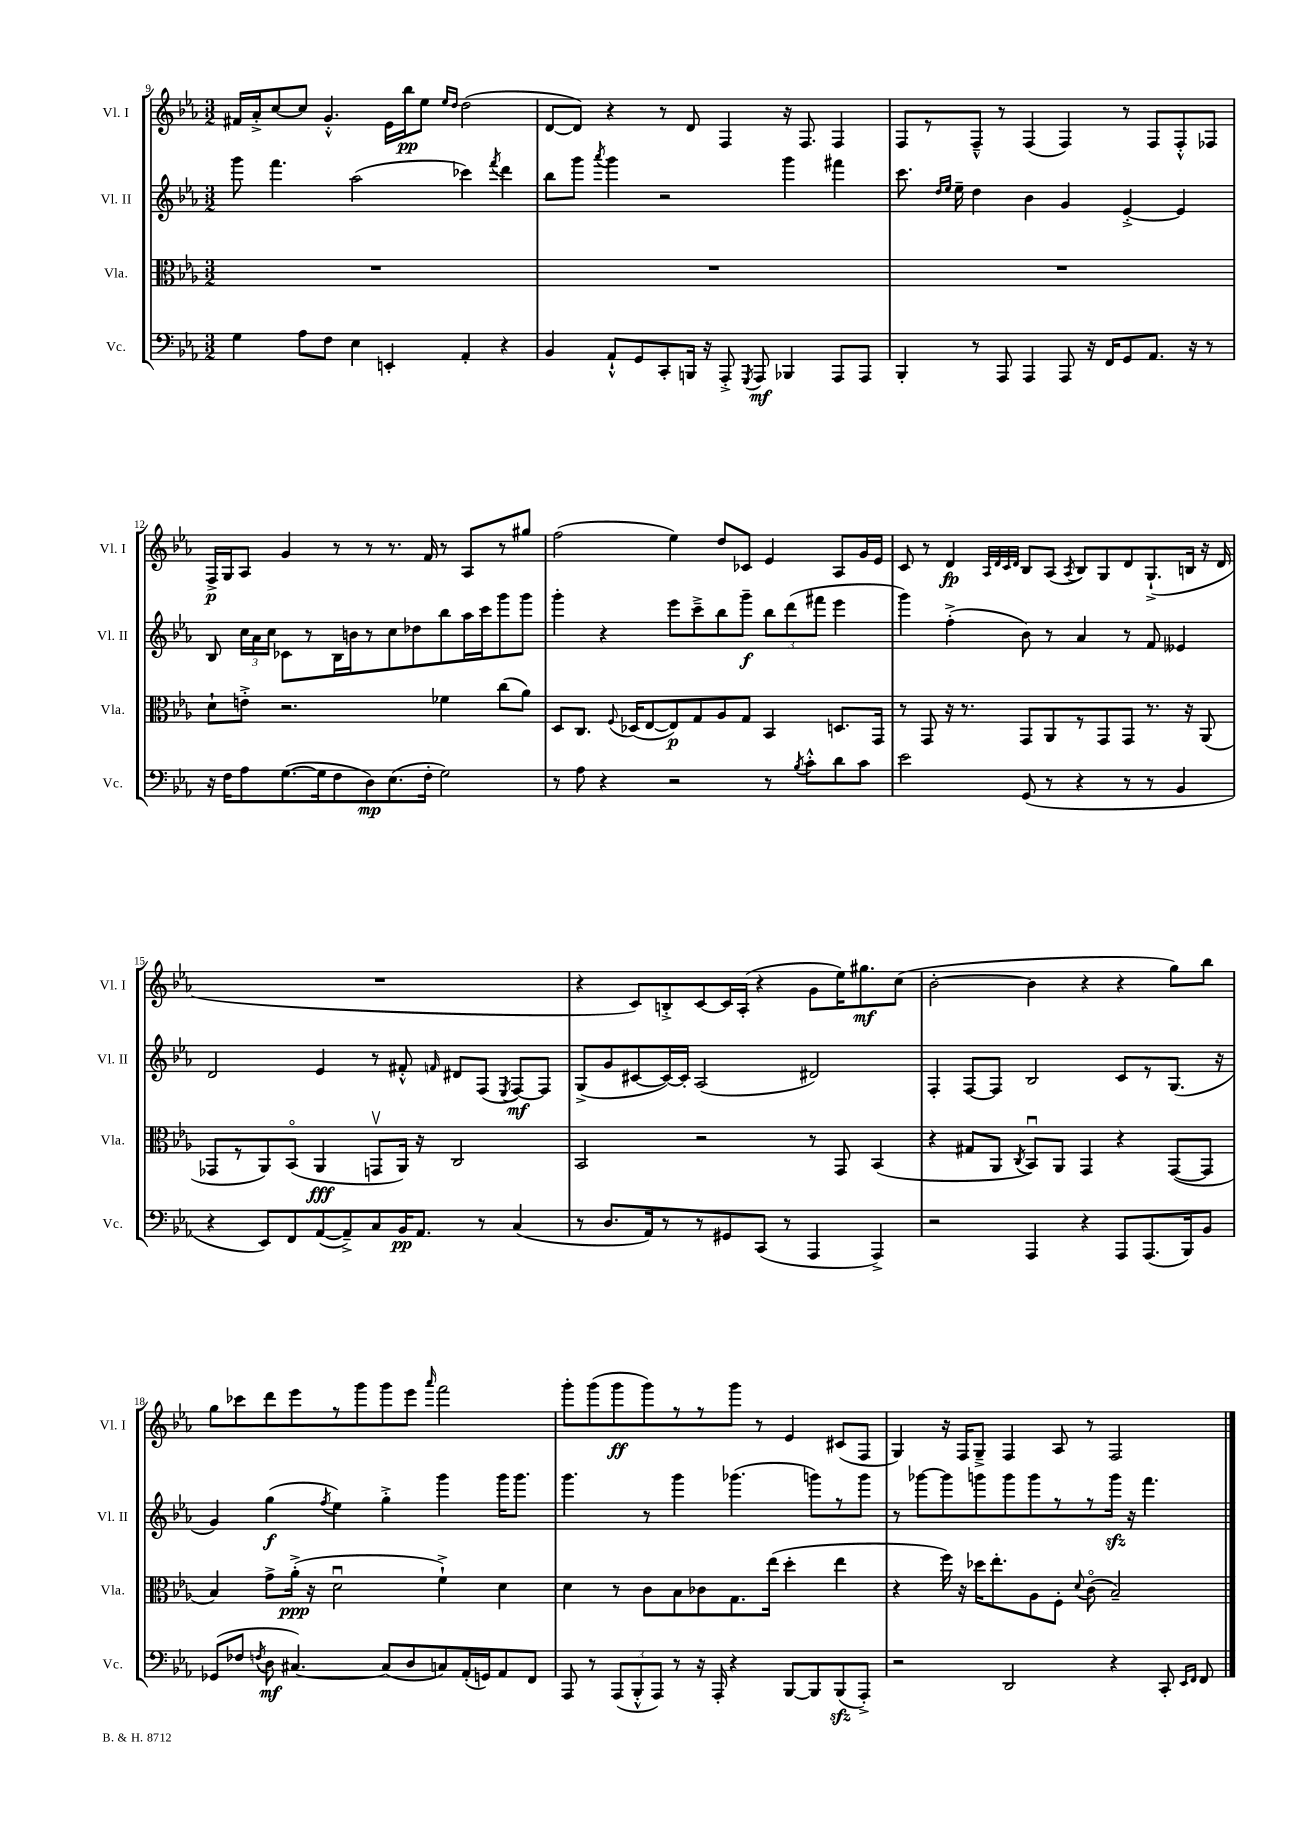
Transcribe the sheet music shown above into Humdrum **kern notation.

**kern	**dynam	**kern	**dynam	**kern	**dynam	**kern	**dynam
*part4	*part4	*part3	*part3	*part2	*part2	*part1	*part1
*staff4	*staff4	*staff3	*staff3	*staff2	*staff2	*staff1	*staff1
*I"Vc.	*	*I"Vla.	*	*I"Vl. II	*	*I"Vl. I	*
*I'Vc.	*	*I'Vla.	*	*I'Vl. II	*	*I'Vl. I	*
*clefF4	*	*clefC3	*	*clefG2	*	*clefG2	*
*k[b-e-a-]	*	*k[b-e-a-]	*	*k[b-e-a-]	*	*k[b-e-a-]	*
*M3/2	*	*M3/2	*	*M3/2	*	*M3/2	*
=9	=9	=9	=9	=9	=9	=9	=9
4G\	.	1.r	.	8ggg\	.	16f#X/LL	.
.	.	.	.	.	.	16a-'^/J	.
.	.	.	.	4.fff\	.	[8cc/	.
8A-\L	.	.	.	.	.	8cc/J]	.
8F\J	.	.	.	.	.	4.g'^^/	.
4E-\	.	.	.	(2aa-\	.	.	.
4EEn'/	.	.	.	.	.	16e-\LL	.
.	.	.	.	.	.	16bb-\J	pp
.	.	.	.	.	.	8ee-\J	.
.	.	.	.	.	.	16qqee-/LL	.
.	.	.	.	.	.	16qqdd/JJ	.
4AA-'/	.	.	.	4ccc-X\)	.	(2dd\	.
.	.	.	.	8qfff/	.	.	.
4r	.	.	.	4ddd\	.	.	.
=10	=10	=10	=10	=10	=10	=10	=10
4BB-/	.	1.r	.	8bb-\L	.	[8d/L	.
.	.	.	.	8ggg\J	.	8d/J])	.
.	.	.	.	8qaaa-/	.	.	.
8AA-`^^/L	.	.	.	4ggg\	.	4r	.
8GG/	.	.	.	.	.	.	.
8CC'/	.	.	.	2r	.	8r	.
16BBBn/Jk	.	.	.	.	.	8d/	.
16r	.	.	.	.	.	.	.
8AAA-'^/	.	.	.	.	.	4F/	.
8qGGG/	.	.	.	.	.	.	.
8AAA-/	mf	.	.	.	.	.	.
4BBB-X/	.	.	.	4ggg\	.	16r	.
.	.	.	.	.	.	8.F/	.
8AAA-/L	.	.	.	4fff#X\	.	4F/	.
8AAA-/J	.	.	.	.	.	.	.
=11	=11	=11	=11	=11	=11	=11	=11
4BBB-'/	.	1.r	.	8.ccc\	.	8F/L	.
.	.	.	.	.	.	8r	.
.	.	.	.	16qqdd/LL	.	.	.
.	.	.	.	16qqee-/JJ	.	.	.
.	.	.	.	16ee-~\	.	.	.
8r	.	.	.	4dd\	.	8F~^^/J	.
8AAA-/	.	.	.	.	.	8r	.
4AAA-/	.	.	.	4b-\	.	(4F/	.
8AAA-/	.	.	.	4g/	.	4F/)	.
16r	.	.	.	.	.	.	.
16FF/KL	.	.	.	.	.	.	.
8GG/	.	.	.	[4e-'^/	.	8r	.
8.AA-/J	.	.	.	.	.	8F/L	.
.	.	.	.	4e-/]	.	8F'^^/	.
16r	.	.	.	.	.	.	.
8r	.	.	.	.	.	8F-X/J	.
!!LO:LB:g=z
=12	=12	=12	=12	=12	=12	=12	=12
16r	.	8d`\L	.	8B-/	.	16F^/LL	p
16F\KL	.	.	.	.	.	16G/J	.
8A-\	.	8en'^\J	.	24cc\LL	.	8A-/J	.
.	.	.	.	24a-\	.	.	.
.	.	.	.	24cc\JJ	.	.	.
([8.G\	.	2.r	.	8c-X\L	.	4g/	.
.	.	.	.	8r	.	.	.
16G\k]	.	.	.	.	.	.	.
8F\	.	.	.	16B-\L	.	8r	.
.	.	.	.	16bn\J	.	.	.
8D\)	mp	.	.	8r	.	8r	.
(8.E-\	.	.	.	8cc\	.	8.r	.
.	.	.	.	8dd-X\	.	.	.
16F'\Jk	.	.	.	.	.	16f/	.
2G\)	.	4f-X\	.	8bb-\	.	8r	.
.	.	.	.	16aa-\L	.	8A-/L	.
.	.	.	.	16ccc\J	.	.	.
.	.	(8cc\L	.	8ggg\	.	8r	.
.	.	8a-\J)	.	8ggg\J	.	8gg#X/J	.
=13	=13	=13	=13	=13	=13	=13	=13
8r	.	8D/L	.	4ggg'\	.	(2ff\	.
8A-\	.	8.C/J	.	.	.	.	.
4r	.	.	.	4r	.	.	.
.	.	8qqF/	.	.	.	.	.
.	.	(16D-X/KL	.	.	.	.	.
.	.	[8E-/	.	.	.	.	.
2r	.	8E-/])	p	8eee-\L	.	4ee-\)	.
.	.	8G/	.	8ccc~^\	.	.	.
.	.	8A-/	.	8bb-\	.	8dd/L	.
.	.	8G/J	.	8ggg~\J	f	8c-X/J	.
8r	.	4BB-/	.	12bb-\L	.	4e-/	.
.	.	.	.	(12ddd\	.	.	.
8qB-/	.	.	.	.	.	.	.
8c'^^\L	.	.	.	.	.	.	.
.	.	.	.	12fff#X\J	.	.	.
8d\	.	8.Dn/L	.	4eee-\	.	8A-/L	.
8c\J	.	.	.	.	.	16g/L	.
.	.	16GG/Jk	.	.	.	16e-/JJ	.
=14	=14	=14	=14	=14	=14	=14	=14
2e-\	.	8r	.	4ggg\)	.	8c/	.
.	.	8GG/	.	.	.	8r	.
.	.	16r	.	(4ff'^\	.	4d/	fp
.	.	8.r	.	.	.	.	.
.	.	.	.	.	.	32qqA-/LLL	.
.	.	.	.	.	.	32qqd/	.
.	.	.	.	.	.	32qqc/	.
.	.	.	.	.	.	32qqd/JJJ	.
(8GG/	.	8GG/L	.	8b-\)	.	8B-/L	.
8r	.	8AA-/	.	8r	.	(8A-/J	.
.	.	.	.	.	.	8qA-/	.
4r	.	8r	.	4a-/	.	8B-/L)	.
.	.	8GG/	.	.	.	8G/	.
8r	.	8GG/J	.	8r	.	8d/	.
8r	.	8.r	.	8f/	.	(8.G`^/	.
4BB-/	.	.	.	4e--X/	.	.	.
.	.	16r	.	.	.	16Bn/Jk	.
.	.	(8AA-/	.	.	.	16r	.
.	.	.	.	.	.	16d/	.
!!LO:LB:g=z
=15	=15	=15	=15	=15	=15	=15	=15
4r	.	8GG-X/L	.	2d/	.	1.r	.
.	.	8r	.	.	.	.	.
8EE-/L)	.	8AA-/)	.	.	.	.	.
8FF/	.	(8BB-/J	.	.	.	.	.
([8AA-/	.	4AA-/	fff	4e-/	.	.	.
8AA-~^/])	.	.	.	.	.	.	.
8C/	.	8GGnv/L	.	8r	.	.	.
16BB-/K	pp	16AA-/Jk)	.	8f#X'^^/	.	.	.
8.AA-/J	.	16r	.	.	.	.	.
.	.	.	.	16qqfn/	.	.	.
.	.	2C/	.	8d#X/L	.	.	.
8r	.	.	.	(8F/J	.	.	.
.	.	.	.	8qE-/	.	.	.
(4C/	.	.	.	[8F/L)	mf	.	.
.	.	.	.	8F/J]	.	.	.
=16	=16	=16	=16	=16	=16	=16	=16
8r	.	2BB-/	.	(8G^/L	.	4r	.
8.D/L	.	.	.	8g/	.	.	.
.	.	.	.	[8c#X/	.	8c/L)	.
16AA-/k)	.	.	.	.	.	.	.
8r	.	.	.	16c#/L_)	.	8Bn'^/	.
.	.	.	.	16c#'/JJ]	.	.	.
8r	.	2r	.	(2A-/	.	[8c/	.
8GG#X/	.	.	.	.	.	16c/L]	.
.	.	.	.	.	.	(16A-'/JJ	.
(8CC/J	.	.	.	.	.	4r	.
8r	.	.	.	.	.	.	.
4AAA-/	.	8r	.	2d#X/)	.	8g\L	.
.	.	8GG/	.	.	.	16ee-\K)	.
.	.	.	.	.	.	8.gg#X\	mf
4AAA-^/)	.	(4BB-/	.	.	.	.	.
.	.	.	.	.	.	(8cc\J	.
=17	=17	=17	=17	=17	=17	=17	=17
2r	.	4r	.	4F'/	.	[2b-'\	.
.	.	8G#X/L	.	[8F/L	.	.	.
.	.	8AA-/J	.	8F/J]	.	.	.
.	.	8qC/	.	.	.	.	.
4AAA-/	.	8BB-u/L)	.	2B-/	.	4b-\]	.
.	.	8AA-/J	.	.	.	.	.
4r	.	4GG/	.	.	.	4r	.
8AAA-/L	.	4r	.	8c/L	.	4r	.
(8.AAA-/	.	.	.	8r	.	.	.
.	.	([8GG/L	.	(8.G/J	.	8gg\L)	.
16BBB-/k)	.	.	.	.	.	.	.
8BB-/J	.	8GG/J]	.	.	.	8bb-\J	.
.	.	.	.	16r	.	.	.
!!LO:LB:g=z
=18	=18	=18	=18	=18	=18	=18	=18
(8GG-X/L	.	4B-/)	.	4g/)	.	8gg\L	.
8F-X/J	.	.	.	.	.	8ccc-X\	.
8qFn/	.	.	.	.	.	.	.
8D\	mf	8g^\L	.	(4gg\	f	8ddd\	.
[4.C#X/)	.	(16a-'^\Jk	ppp	.	.	8eee-\	.
.	.	16r	.	.	.	.	.
.	.	.	.	8qff/	.	.	.
.	.	2du\	.	4ee-\)	.	8r	.
.	.	.	.	.	.	8ggg\	.
(8C#/L]	.	.	.	4gg'^\	.	8ggg\	.
8D/	.	.	.	.	.	8eee-\J	.
.	.	.	.	.	.	16qqaaa-/	.
8Cn/)	.	4f`^\)	.	4ggg\	.	2fff\	.
(16AA-'/L	.	.	.	.	.	.	.
16GGn/J)	.	.	.	.	.	.	.
8AA-/	.	4d\	.	16ggg\KL	.	.	.
.	.	.	.	8.ggg\J	.	.	.
8FF/J	.	.	.	.	.	.	.
=19	=19	=19	=19	=19	=19	=19	=19
8AAA-/	.	4d\	.	4.ggg\	.	8ggg'\L	.
8r	.	.	.	.	.	(8ggg\	.
(12AAA-/L	.	8r	.	.	.	8ggg\	ff
12BBB-'^^/	.	.	.	.	.	.	.
.	.	8c\L	.	8r	.	8ggg\)	.
12AAA-/J)	.	.	.	.	.	.	.
8r	.	8B-\	.	4ggg\	.	8r	.
16r	.	8c-X\	.	.	.	8r	.
16AAA-'/	.	.	.	.	.	.	.
4r	.	8.G\	.	(4.ggg-X\	.	8ggg\J	.
.	.	.	.	.	.	8r	.
.	.	(16ee-\Jk	.	.	.	.	.
[8BBB-/L	.	4dd'\	.	.	.	4e-/	.
8BBB-/]	.	.	.	8gggn\L)	.	.	.
(8BBB-zz/	.	4ee-\	.	8r	.	(8c#X/L	.
8AAA-'^/J)	.	.	.	8ggg\J	.	8F/J	.
=20	=20	=20	=20	=20	=20	=20	=20
2r	.	4r	.	8r	.	4G/)	.
.	.	.	.	[8ggg-X\L	.	.	.
.	.	16ff\)	.	8ggg-\]	.	16r	.
.	.	16r	.	.	.	16F/KL	.
.	.	16dd-X\KL	.	8gggn\	.	8G~^/J	.
.	.	8.ee-'\	.	.	.	.	.
2DD/	.	.	.	8ggg\	.	4F/	.
.	.	8A-\	.	8ggg\	.	.	.
.	.	8F'\J	.	8r	.	8A-/	.
.	.	8qqd/	.	.	.	.	.
.	.	(8c\	.	8r	.	8r	.
4r	.	2B-~/)	.	16gggzz\Jk	.	2F/	.
.	.	.	.	16r	.	.	.
.	.	.	.	4.fff\	.	.	.
8CC'/	.	.	.	.	.	.	.
16qqEE-/LL	.	.	.	.	.	.	.
16qqFF/JJ	.	.	.	.	.	.	.
8FF/	.	.	.	.	.	.	.
==	==	==	==	==	==	==	==
*-	*-	*-	*-	*-	*-	*-	*-
